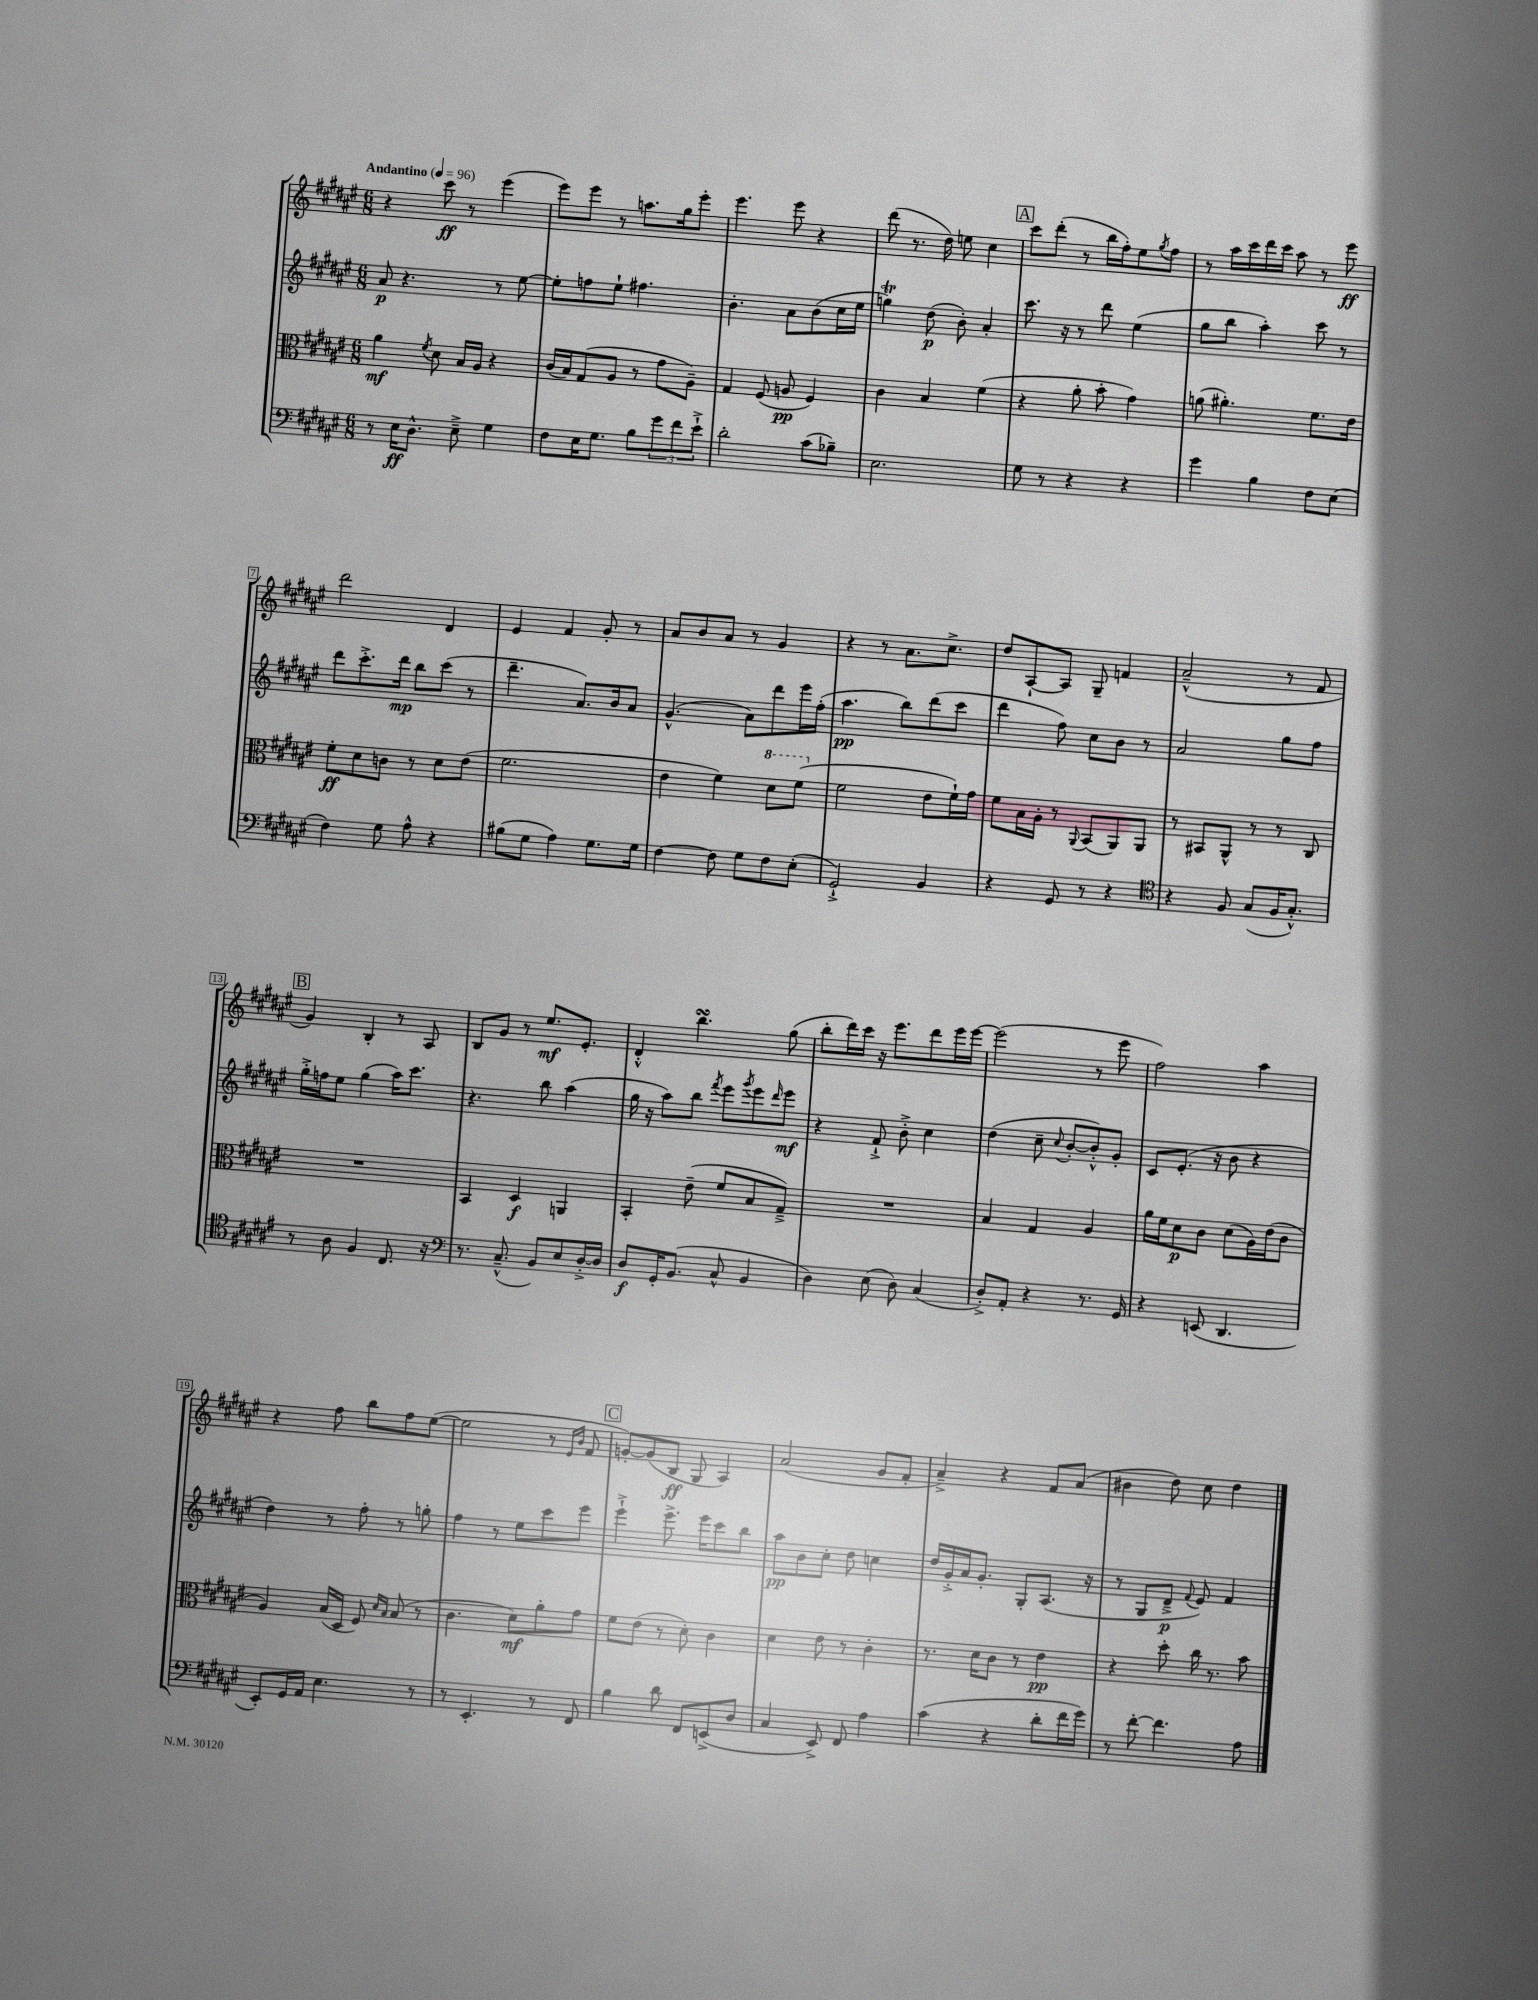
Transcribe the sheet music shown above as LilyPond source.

<<
\new StaffGroup <<
\new Staff = "s0" {
    \clef treble \key fis \major \numericTimeSignature \time 6/8 \tempo "Andantino" 4 = 96
    r4 cis'''8\ff r8 eis'''4( |
    eis'''8) eis'''8 r8 a''8. gis''16 eis'''8-. |
    eis'''4. eis'''8 r4 |
    dis'''8( r8. dis''16) e''8 cis''4 |
    \mark \markup { \box "A" } cis'''8 dis'''8-.( r8 b''16 fis''16-.) eis''8 \acciaccatura { gis''8 } fis''8 |
    r8 ais''16 cis'''16 dis'''16 cis'''16 ais''8 r8 eis'''8\ff |
    dis'''2 dis'4 |
    eis'4 fis'4 gis'8-. r8 |
    ais'8 b'8 ais'8 r8 gis'4 |
    r4 r8 ais'8. cis''8.-> |
    dis''8 ais8~-! ais8 gis8-- f'4 |
    ais'2---^( r8 fis'8 |
    \mark \markup { \box "B" } gis'4) b4-. r8 ais8 |
    b8 gis'8 r8 eis''8.\mf eis'8.-. |
    dis'4-.-^ b''4.\turn gis''8( |
    b''8-. dis'''16) cis'''16 r16 eis'''8. dis'''8 eis'''16 eis'''16~ |
    eis'''2( r8 eis'''8 |
    fis''2) ais''4 |
    r4 fis''8 b''8 fis''8 eis''8~( |
    eis''2 r8 \grace { eis'16 b'16 } fis'8 |
    \mark \markup { \box "C" } g'8~-.) g'8( b8\ff gis8 ais4) |
    ais'2( gis'8 fis'8-. |
    ais'4--->) r4 fis'8 ais'8( |
    bis'4 dis''8) cis''8 dis''4 \bar "|." |
}
\new Staff = "s1" {
    \clef treble \key fis \major \numericTimeSignature \time 6/8
    ais'8\p r4. r8 eis''8~ |
    eis''8-. f''8 eis''8-! fis''4. |
    b'4.-. ais'8 b'8( cis''16 eis''16 |
    g''4\trill) dis''8\p( b'8-.) ais'4-. |
    \mark \markup { \box "A" } cis'''8. r16 r8 dis'''8 eis''4( |
    gis''8 b''8 ais''4-.) cis'''8 r8 |
    dis'''8 cis'''8.-.-> dis'''16\mp b''8 cis'''8( r8 |
    dis'''4.-- ais'8.) b'16 ais'8 |
    gis'4.-^( ais'8) dis'''8 eis'''16 fis''16-.( |
    ais''4.\pp b''8) dis'''8( cis'''8 |
    dis'''4 fis''8) cis''8 b'8 r8 |
    ais'2 gis''8 fis''8 |
    \mark \markup { \box "B" } gis''16-.-> f''16 eis''8 gis''4( ais''16) cis'''8. |
    r4. b''8 ais''4( |
    gis''16 r16 ais''8) b''8 \acciaccatura { fis'''8 } eis'''8 \acciaccatura { gis'''8 } eis'''8 \grace { dis'''16 } eis'''8\mf |
    r4 fis'8-!-> b'8-.-> cis''4 |
    dis''4( cis''8-- \appoggiatura { cis''8 } b'8~-. b'8-.-^) gis'8-. |
    cis'8 eis'8.-.( r16 b'8 r4 |
    dis''4) r8 fis''8-. r8 g''8-. |
    fis''4 r8 eis''8 cis'''8 eis'''8 |
    \mark \markup { \box "C" } eis'''4-!-> eis'''8.-> eis'''16 cis'''8 b''8 |
    ais''8\pp b'8 cis''8-. dis''8 c''4 |
    dis''16 gis'16-.-> ais'16 gis'8.-. gis8-. ais8.( r16 |
    r8 gis8 dis'8--->\p \appoggiatura { fis'8 } eis'8) fis'4 \bar "|." |
}
\new Staff = "s2" {
    \clef alto \key fis \major \numericTimeSignature \time 6/8
    ais'4\mf \acciaccatura { fis'8 } dis'8 b16 ais16 r4 |
    cis'16( b16) gis8( ais8 r8 gis'8 ais8--) |
    gis4 fis8( a8\pp fis4) |
    cis'4 b4 fis'4( |
    \mark \markup { \box "A" } r4 ais'8-. b'8-. gis'4) |
    a'8( ais'4.-.) fis'8. eis'16 |
    fis'8-.\ff dis'8 c'8 r8 dis'8 eis'8( |
    fis'2. |
    eis'4 fis'4) \ottava #1 dis''8 fis''8( \ottava #0 |
    fis'2 eis'8 fis'16-!) gis'16 |
    fis'8 b16 ais16-. r8 \appoggiatura { ais,8 } b,8( ais,8) ais,8 |
    r8 bis,8 ais,8-^ r8 r8 cis8 |
    \mark \markup { \box "B" } R2. |
    b,4 dis4\f a,4 |
    b,4-. eis'8--( fis'8 b8 gis8--->) |
    R2. |
    b4 gis4 ais4 |
    ais'16 fis'16 dis'8\p cis'8 dis'8( ais16) eis'16( cis'8 |
    ais4) b16( dis16 fis8) \grace { dis'16 b16 } b8( r8 |
    cis'4. dis'8\mf) ais'8-. gis'8 |
    \mark \markup { \box "C" } fis'8 eis'8( r8 dis'8-.) cis'4 |
    dis'4 eis'8 r8 cis'4-. |
    r8. dis'16 cis'8 r8 eis'4\pp |
    r4 dis''8-. cis''16 r8. b'8 \bar "|." |
}
\new Staff = "s3" {
    \clef bass \key fis \major \numericTimeSignature \time 6/8
    r8 eis16\ff dis8.-^ eis8---> gis4 |
    fis8 eis16 gis8. b8 \tuplet 3/2 { gis'8 fis'8 eis'8-!-> } |
    dis'2-. cis'8( bes8--) |
    eis2. |
    \mark \markup { \box "A" } gis8 r8 r4 r4 |
    gis'4 b4 fis8 eis8( |
    fis4) gis8 ais8-^ r4 |
    bis8( gis8 ais4) gis8. gis16 |
    fis4~ fis8 gis8 fis8 eis8-.( |
    gis,2-!->) b,4 |
    r4 gis,8 r8 r4 |
    \clef tenor r4 fis8 gis8( fis16 gis8.-.-^) |
    \mark \markup { \box "B" } r8 ais8 fis4 cis8. r16 |
    \clef bass r8. cis8.---^( b,8) eis8 dis16~-.-> dis16 |
    dis8\f gis,16-. b,8.( cis8-^ b,4 |
    dis4) eis8( dis8) cis4( |
    dis8-.->) ais,8-. r4 r8. gis,16 |
    r4 e,8( dis,4. |
    eis,8-.) gis,16 ais,16 eis4. r8 |
    r8 eis,4.-. r8 fis,8 |
    \mark \markup { \box "C" } b4 dis'8 fis,8 e,8->( dis8 |
    cis4 eis,8->) fis,8 ais4 |
    cis'4( r4 dis'8-. fis'16 gis'16) |
    r8 fis'8~-. fis'4. ais8 \bar "|." |
}
>>
>>
\layout { \context { \Score \override BarNumber.stencil = #(make-stencil-boxer 0.1 0.3 ly:text-interface::print) } }
